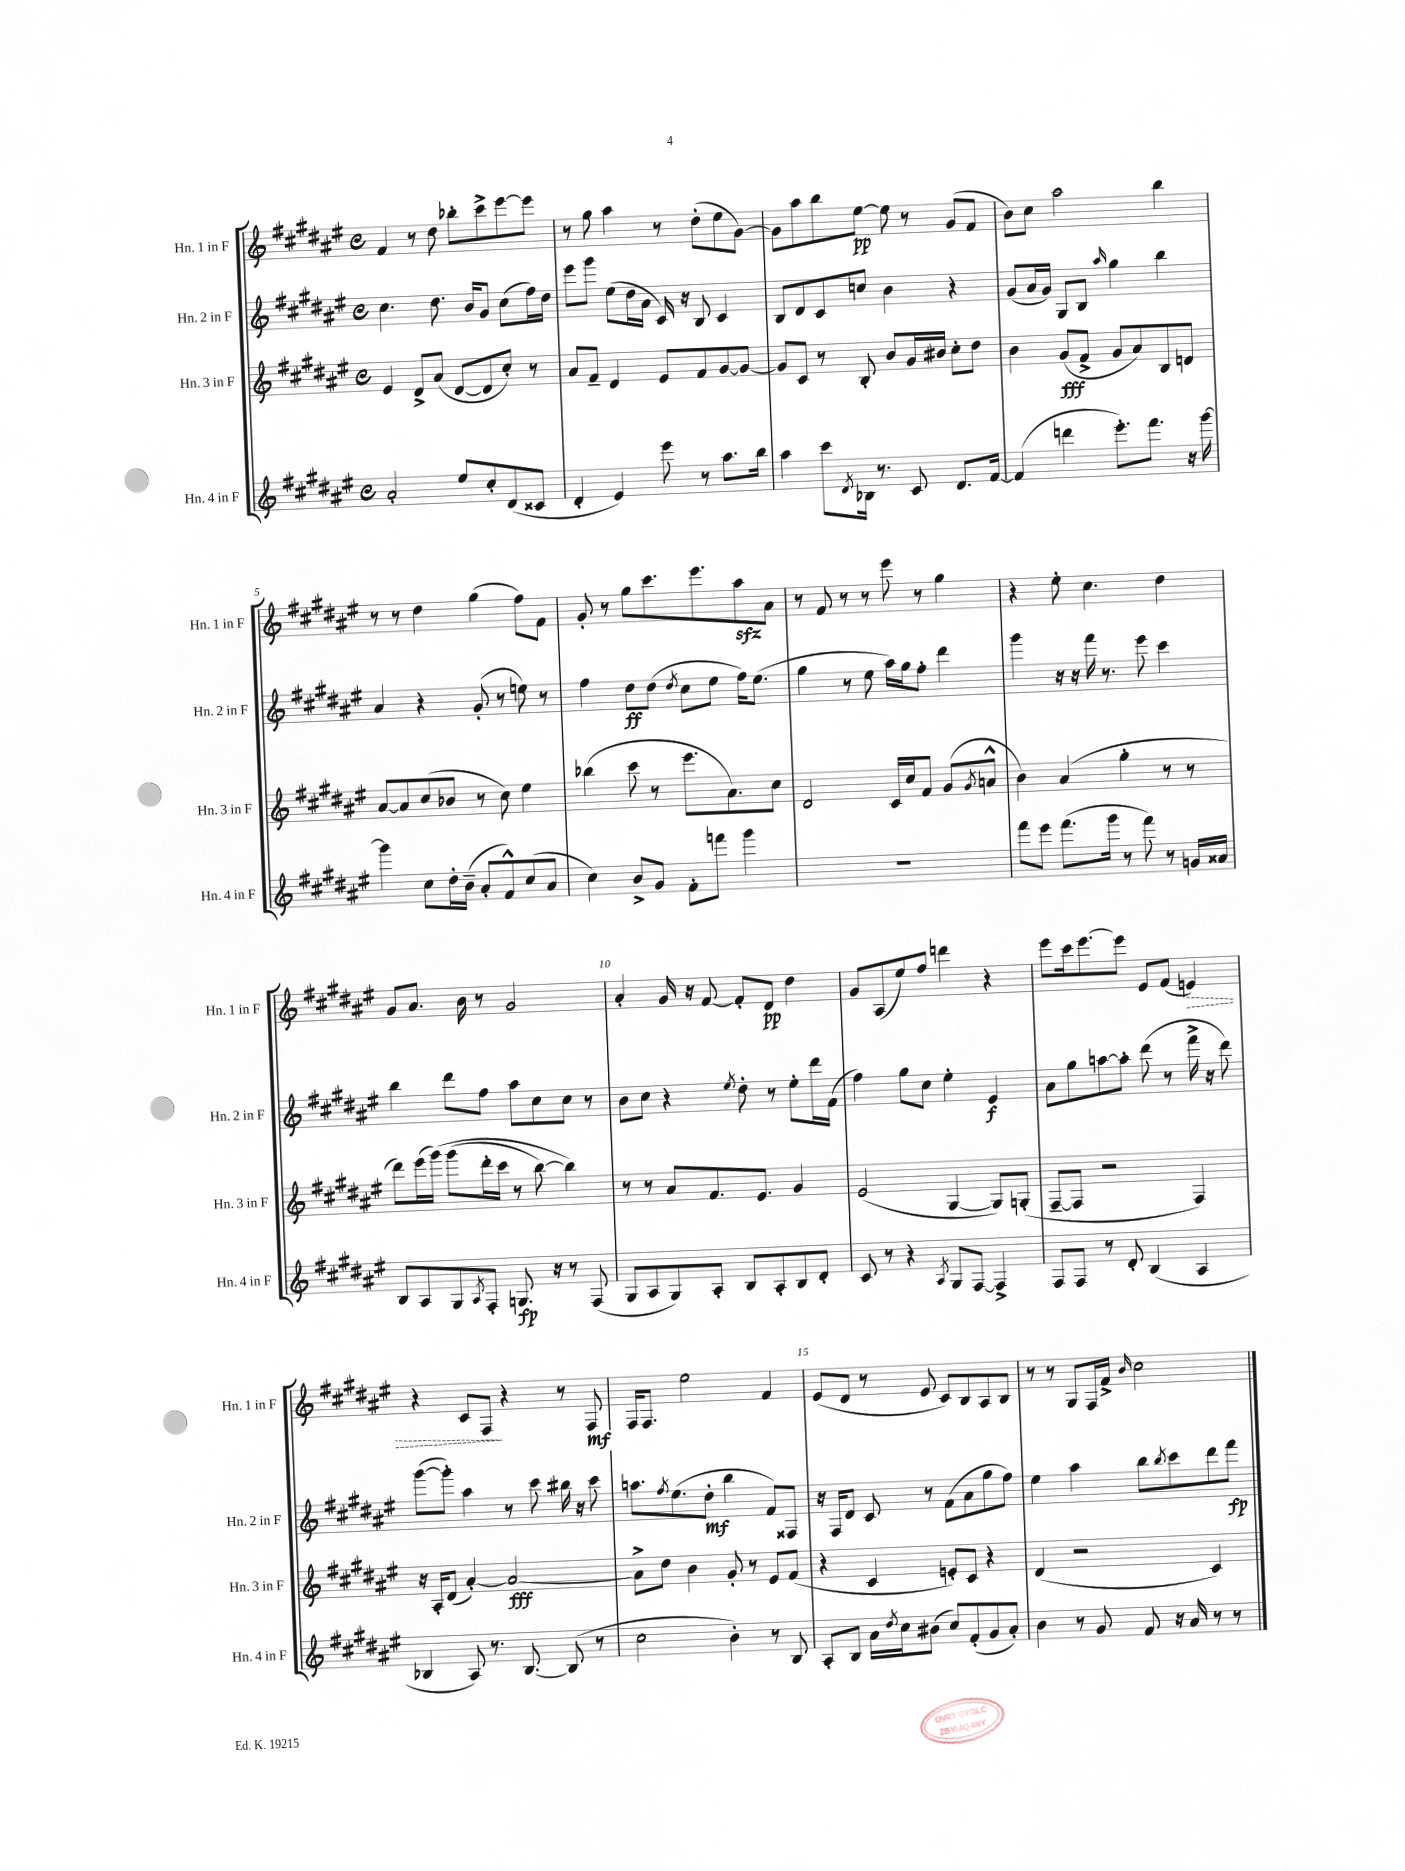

**kern	**kern	**kern	**kern
*staff4	*staff3	*staff2	*staff1
*clefG2	*clefG2	*clefG2	*clefG2
*k[f#c#g#d#a#e#]	*k[f#c#g#d#a#e#]	*k[f#c#g#d#a#e#]	*k[f#c#g#d#a#e#]
*M4/4	*M4/4	*M4/4	*M4/4
*met(c)	*met(c)	*met(c)	*met(c)
2a#'	4e#	4.cc#	4f#
.	8d#^	.	8r
.	(8a#	8.dd#	8dd#
8ee#	[8d#	.	8bb-'
.	.	16b	.
8cc#'	8d#]	8g#	8ccc#^
(8d#	8cc#')	(8cc#	[8eee#
8c##	8r	16ff#)	8eee#]
.	.	16dd#	.
=	=	=	=
4d#'	8a#	8eee#	8r
.	8f#~	8ggg#	8gg#
4e#)	4d#	(8ee#	4aa#
.	.	16dd#	.
.	.	16a#	.
8eee#	8e#	16c#)	8r
.	.	16r	.
8r	8f#	8B	(8dd#'
8.aa#	[8g#	4c#	8ee#
.	8g#_	.	[8g#)
16bb	.	.	.
=	=	=	=
4aa#	8g#]	8B	8g#]
.	8c#	8d#	8aa#
8ccc#	8r	8c#	8bb
8qd#	.	.	.
16B-	8B'	8cc	[8ee#
8.r	.	.	.
.	8b	4b	8ee#]
8c#	16g#	.	8r
.	16b#	.	.
8.d#	8cc#'	4r	(8g#
.	8dd#	.	8f#
[16f#	.	.	.
=	=	=	=
(4f#]	4b	(8g#	8b)
.	.	16a#	8cc#
.	.	16g#)	.
4ddd	(8g#	8G#	2aa#
.	8f#^	8B	.
.	.	16qqaa#	.
8.eee#')	8g#	4gg#	.
.	8a#)	.	.
8.fff#	.	.	.
.	8B	4bb	4bb
16r	8d	.	.
[16ggg#	.	.	.
=	=	=	=
4ggg#]	[8a#	4a#	8r
.	8a#]	.	8r
8cc#	(8cc#	4r	4dd#
16dd#'	8b-	.	.
(16b~	.	.	.
8a#'	8r	(8g#'	(4gg#
8f#^^)	8cc#)	8r	.
(8cc#	4ee#	8ee)	8ff#)
8a#	.	8r	8f#
=	=	=	=
4cc#)	(4bb-	4ff#	8g#'
.	.	.	8r
8b^	8ccc#	8dd#	8gg#
8g#	8r	(8dd#	8.ccc#
.	.	8qdd#	.
8f#'	8.eee#	8cc#	.
.	.	.	8.eee#
8fff	.	8ee#	.
.	8.a#)	.	.
4ggg#	.	16ff#)	8aa#
.	.	(8.ee#	.
.	8cc#	.	8a#
=	=	=	=
1r	2d#	4gg#	8r
.	.	.	8f#
.	.	8r	8r
.	.	8ee#	8r
.	16c#	16aa#)	8eee#
.	16cc#	16gg#	.
.	8f#	8ff#'	8r
.	(8g#	4ddd#	4gg#
.	8qg#	.	.
.	8a^^	.	.
=	=	=	=
8fff#	4b)	4ggg#	4r
8eee#	.	.	.
(8.fff#	(4a#	16r	8ee#'
.	.	16r	.
.	.	16fff#	4.cc#
16ggg#	.	8.r	.
8r	4gg#'	.	.
8fff#)	.	8eee#	.
8r	8r	4ccc#	4dd#
16g	8r	.	.
16a##	.	.	.
=	=	=	=
8B	8ddd#)	4bb	8g#
8A#	(16eee#	.	8.a#
.	&(16ggg#)	.	.
8G#	(8ggg#	8ddd#	.
.	.	.	16b
8qA#	.	.	.
8F#'	16ddd#'	8ff#	8r
.	16ccc#	.	.
8.G	8r	8aa#	2g#
.	[8bb)	8cc#	.
16r	.	.	.
8r	4bb]&)	8cc#	.
(8F#	.	8r	.
=	=	=	=
8G#	8r	8b	4a#'
8A#	8r	8cc#	.
8G#)	8a#	4r	16g#
.	.	.	16r
8A#'	8.f#	.	[8f#
.	.	8qee#	.
8B	.	8dd#'	8f#']
.	8.e#	.	.
8A#'	.	8r	8d#
8B	4g#	8ee#'	4dd#
8d#'	.	16ddd#	.
.	.	(16f#	.
=	=	=	=
8c#	(2e#	4ff#)	8g#
8r	.	.	(8A#
4r	.	8gg#	8ee#)
.	.	8cc#	8ff#
8qA#	.	.	.
8G#	[4G#	4ee#'	4ddd
[8F#	.	.	.
4F#^]	8G#])	4e#	4r
.	(8G'	.	.
=	=	=	=
8F#	[8F#~	8a#	8eee#
8F#	8F#]	8gg#	16ccc#
.	.	.	[8.eee#
8r	2r	[8aa	.
8d#'	.	8aa']	8eee#]
(4B	.	(8ddd#	8e#
.	.	8r	(8f#
4A#	4F#)	16fff#^	4e)
.	.	16r	.
.	.	8ddd#)	.
=	=	=	=
4B-	16r	([8ggg#	4r
.	16A#'	.	.
.	(8d#	8ggg#'])	.
8A#)	[4a#')	4aa#	8c#
8.r	.	.	8F#
.	2a#_	8r	4r
[8.B-	.	.	.
.	.	8ccc#	.
(8B-]	.	16bb#	8r
.	.	16r	.
8r	.	8ccc#	8F#
=	=	=	=
2cc#	8a#^]	8.aa	16F#
.	.	.	8.F#
.	8dd#	.	.
.	.	8qff#	.
.	.	(8.ee#	.
.	4b	.	2ee#
.	.	8dd#'	.
4b')	8g#'	4bb	.
.	8r	.	.
8r	8e#	8f#)	4f#
8B	(8f#	8F##	.
=	=	=	=
8A#'	4r	16r	(8e#
.	.	16F#	.
8B	.	8d#	8d#
16a#	4c#	8c#	8r
8qdd#	.	.	.
16cc#	.	.	.
(8b#	.	8r	8e#
8cc#)	8e')	(8f#	8c#)
(8f#'	8c#	8a#	8B
8g#	4r	8gg#	8A#
8a#')	.	8ff#)	8B
=	=	=	=
4b	(4d#	4ee#	8r
.	.	.	8r
8r	2r	4aa#	8G#
8g#	.	.	16F#
.	.	.	16f#^
.	.	.	16qqb
8f#	.	8bb	2cc#
.	.	8qbb	.
16r	.	8ccc#	.
16a#	.	.	.
8r	4c#)	8ddd#	.
8r	.	8fff#	.
==	==	==	==
*-	*-	*-	*-
